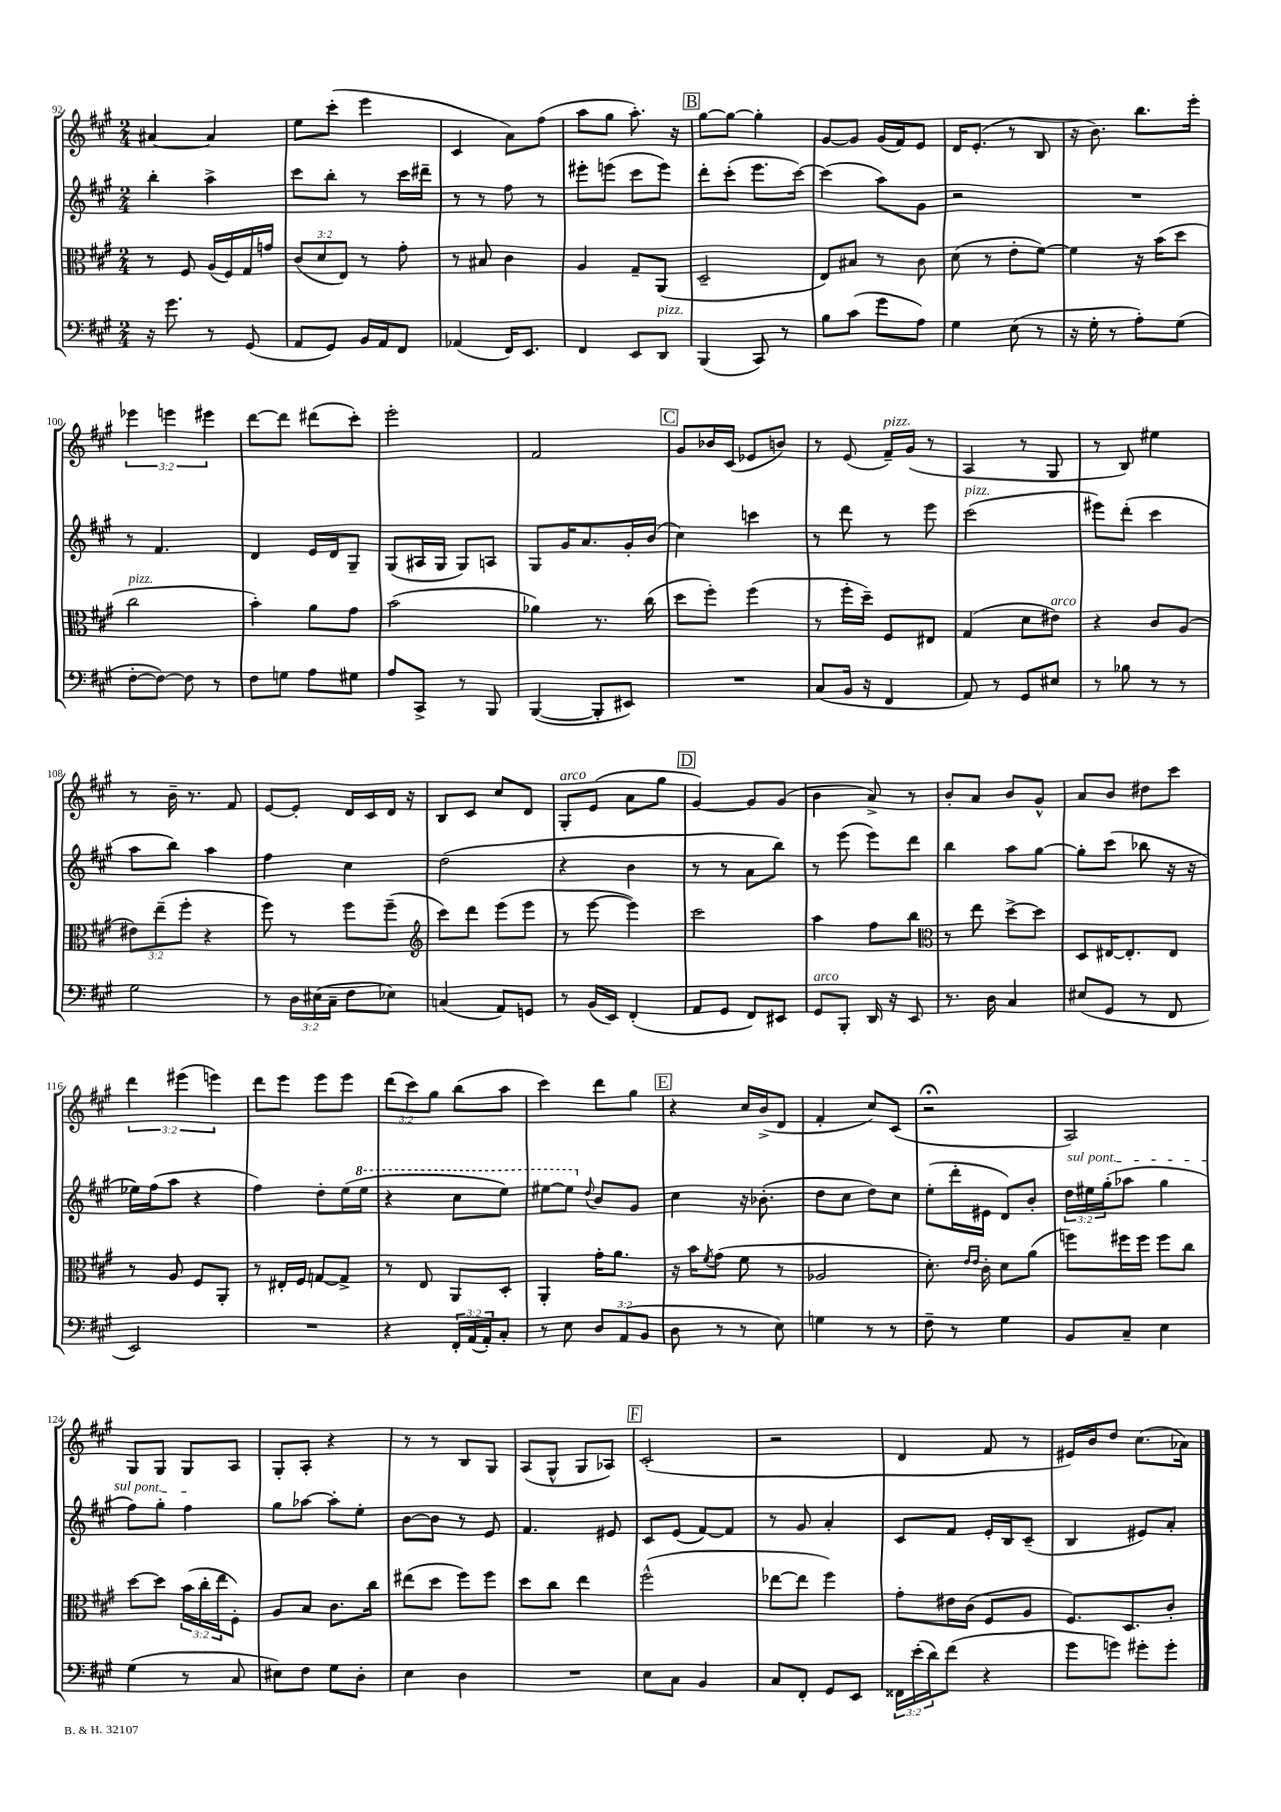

**kern	**kern	**kern	**kern
*part4	*part3	*part2	*part1
*staff4	*staff3	*staff2	*staff1
*clefF4	*clefC3	*clefG2	*clefG2
*k[f#c#g#]	*k[f#c#g#]	*k[f#c#g#]	*k[f#c#g#]
*M2/4	*M2/4	*M2/4	*M2/4
=92	=92	=92	=92
16r	8r	4bb'\	[4a#X/
8.g#\	.	.	.
.	8F#/	.	.
8r	(16A/LL	4aa^\	4a#/]
.	16F#/)	.	.
(8GG#/	16G#/	.	.
.	16gn/JJ	.	.
=93	=93	=93	=93
8AA/L	(12c#/L	8ccc#\L	8ee\L
.	12d/	.	.
8GG#/J)	.	8bb'\J	(8ccc#'\J
.	12E/J)	.	.
16BB/LL	8r	8r	4eee\
16AA/J	.	.	.
8FF#/J	8g#'\	16ccc#\LL	.
.	.	16ddd#X~\JJ	.
=94	=94	=94	=94
(4AA-X/	8r	8r	4c#/
.	8B#X/	8r	.
16FF#/KL)	4c#\	8ff#\	8a\L)
8.EE/J	.	.	.
.	.	8r	(8ff#\J
=95	=95	=95	=95
4FF#/	4A/	8eee#X'\L	8aa\L
.	.	(8eeen\J	8gg#\J
8EE/L	8G#~/L	8ccc#\L	8.aa'\)
!LO:TX:a:i:t=pizz.	!	!	!
8DD/J	(8AA/J	8eee\J)	.
.	.	.	16r
!!LO:REH:place=s1:t=B
=96	=96	=96	=96
(4BBB/	2D~/	8ddd'\L	[8gg#\L
.	.	(8ccc#'\J	8gg#\J_
8CC#/)	.	8.eee\L	4gg#'\]
8r	.	.	.
.	.	[16ccc#\Jk)	.
=97	=97	=97	=97
8B\L	8E/L)	(4ccc#\]	[8g#/L
(8c#\J	8B#X/J	.	8g#/J]
8g#\L	8r	8aa\L)	(16g#/LL
.	.	.	16f#/J)
8A\J)	8c#\	8g#\J	8e/J
=98	=98	=98	=98
4G#\	(8d\	2r	16d/KL
.	.	.	(8.e'/J
.	8r	.	.
(8E\	8e'\L	.	8r
8r	[8f#\J)	.	8B/
=99	=99	=99	=99
16r	4f#\]	2r	16r
16G#'\	.	.	8.b\)
8r	.	.	.
8A'\L)	16r	.	8.bb\L
.	(16b\KL	.	.
(8G#\J	8dd\J	.	.
.	.	.	16eee'\Jk
!!LO:LB:g=z
=100	=100	=100	=100
!	!LO:TX:a:i:t=pizz.	!	!
[8F#'\L	2cc#\	8r	6eee-X\
8F#\J_)	.	4.f#/	.
.	.	.	6eeen\
8F#\]	.	.	.
.	.	.	6eee#X\
8r	.	.	.
=101	=101	=101	=101
8F#\L	4b'\)	4d/	[8ddd\L
8Gn\J	.	.	8ddd\J]
8A\L	8a\L	16e/LL	(8ddd#X\L
.	.	16d/J	.
8G#X\J	8g#\J	8G#~/J	8ccc#'\J)
=102	=102	=102	=102
8A/L	(2b\	(8G#/L	2eee'\
8CC#^/J	.	16A#X/L	.
.	.	16G#/JJ	.
8r	.	8G#/L)	.
8BBB/	.	8An/J	.
=103	=103	=103	=103
([4BBB/	4a-X\)	8G#/L	2f#/
.	.	16g#/K	.
.	.	8.a/	.
8BBB'/L]	8.r	.	.
8EE#X/J)	.	16g#'/L	.
.	(16cc#\	(16b/JJ	.
!!LO:REH:place=s1:t=C
=104	=104	=104	=104
2r	8dd\L	4cc#\)	8g#/L
.	8ff#'\J)	.	16b-X/L
.	.	.	(16c#/JJ
.	(4ff#\	4cccn\	8e-X/L
.	.	.	8bn/J)
=105	=105	=105	=105
(8C#/L	8r	8r	8r
16BB/Jk	16ff#'\LL	8ddd\	(8e/
16r	16dd~\JJ)	.	.
!	!	!	!LO:TX:a:i:t=pizz.
4FF#/	8F#/L	8r	16f#~/LL)
.	.	.	(16g#/JJ
.	8E#X/J	8eee\	8r
=106	=106	=106	=106
!	!	!LO:TX:a:i:t=pizz.	!
8AA/)	(4G#/	(2ccc#\	4A/
8r	.	.	.
8GG#/L	8d\L	.	8r
!	!LO:TX:a:i:t=arco	!	!
8E#X/J	8e#X\J)	.	8G#/
=107	=107	=107	=107
8r	4r	8eee#X\L)	8r
8B-X\	.	(8ddd'\J	8B/)
8r	8c#/L	4ccc#\	4ee#X\
8r	(8A/J	.	.
!!LO:LB:g=z
=108	=108	=108	=108
2G#\	12e#X\L)	8aa\L	8r
.	(12ee~\	.	.
.	.	8bb\J)	16b~\
.	12ff#'\J	.	.
.	.	.	8.r
.	4r	4aa\	.
.	.	.	8f#/
=109	=109	=109	=109
8r	8ff#\)	4ff#\	[8e/L
24D\LL	8r	.	8e'/J]
(24E#X\	.	.	.
24C#~\JJ	.	.	.
8F#\L	8ff#\L	4cc#\	16d/LL
.	.	.	16c#/
8E-X\J)	(8ff#~\J	.	16d/JJ
.	.	.	16r
=110	=110	=110	=110
*	*clefG2	*	*
(4Cn/	8ccc#\L)	(2dd\	8B/L
.	8ddd\J	.	8c#/J
8AA/L)	(8eee\L	.	8cc#/L
8GGn/J	8eee\J	.	8d/J
=111	=111	=111	=111
!	!	!	!LO:TX:a:i:t=arco
8r	8r	4r	8G#'/L
(16BB/LL	[8eee\	.	(8e/J
16EE/JJ)	.	.	.
(4FF#'/	4eee\])	4b\	8a\L
.	.	.	8gg#\J
!!LO:REH:place=s1:t=D
=112	=112	=112	=112
8AA/L	2ccc#\	8r	[4g#/)
8GG#/J	.	8r	.
8FF#/L)	.	8a\L	8g#/L]
8EE#X/J	.	8bb\J)	(8g#/J
=113	=113	=113	=113
!LO:TX:a:i:t=arco	!	!	!
8GG#/L	4aa\	8r	4b\
8BBB'/J	.	(8eee\	.
16DD/	8ff#\L	8eee\L)	8a^/)
16r	.	.	.
8EE/	8bb\J	8ddd\J	8r
=114	=114	=114	=114
*	*clefC3	*	*
8.r	8r	4bb\	8b'/L
.	8ee\	.	8a/J
16D\	.	.	.
4C#/	[8dd^\L	8aa\L	8b/L
.	8dd\J]	[8gg#\J	8g#^^/J
=115	=115	=115	=115
(8E#X/L	8D/L	8gg#'\L]	8a/L
8GG#/J	[16E#X/K	(8ccc#\J	8b/J
.	8.E#'/]	.	.
8r	.	8bb-X\	8dd#X\L
8FF#/	8E#/J	16r	8ccc#\J
.	.	16r	.
!!LO:LB:g=z
=116	=116	=116	=116
2EE/)	8r	16ee-X\LL)	6ddd\
.	.	(16ff#\J	.
.	8A/	8aa\J	.
.	.	.	(6eee#X\
.	8F#/L	4r	.
.	.	.	6eeen\)
.	8AA'/J	.	.
=117	=117	=117	=117
2r	8r	4ff#\)	8ddd\L
.	16E#X'/LL	.	8eee\J
.	16F#/JJ	.	.
.	[8Gn/L	8dd'\L	8eee\L
.	8G^/J]	(16ee\L	8eee\J
*	*	*8va	*
.	.	16eee\JJ	.
=118	=118	=118	=118
4r	8r	4r	(12ddd\L
.	.	.	12ccc#\)
.	8E/	.	.
.	.	.	12gg#\J
24FF#'/LL	8AA/L	8ccc#\L	(8bb\L
(24AA/	.	.	.
24AA'/J)	.	.	.
8C#'/J	8D'/J	8eee\J)	8aa\J
=119	=119	=119	=119
8r	4AA'/	[8eee#X\L	4ccc#\)
8E\	.	8eee#\J]	.
*	*	*X8va	*
.	.	8qqdd/	.
12D/L	16g#'\KL	8b/L	8ddd\L
.	8.a\J	.	.
(12AA/	.	.	.
.	.	8g#/J	8gg#\J
12BB/J	.	.	.
!!LO:REH:place=s1:t=E
=120	=120	=120	=120
8D\	16r	4cc#\	4r
.	16b\KL	.	.
.	8qf#/	.	.
8r	(8g#\J	.	.
8r	8f#\	16r	16cc#/LL
.	.	(8.b-X'\	(16b^/J
8E\)	8r	.	8d/J
=121	=121	=121	=121
4Gn\	2A-X/	8dd\L	4f#'/
.	.	8cc#\J	.
8r	.	8dd\L)	8cc#/L)
8r	.	8cc#\J	(8c#/J
=122	=122	=122	=122
8F#~\	8.d'\)	(8ee'\L	2r;<
8r	.	16ddd'\L	.
.	16qqe/LL	.	.
.	16qqe/JJ	.	.
.	16c#'\	16e#X\JJ	.
4G#\	8d\L	8d/L)	.
.	(8a\J	8b'/J	.
=123	=123	=123	=123
!	!	!LO:TX:a:i:t=sul pont.	!
8BB/L	8ffn\L)	24dd\LL	2A/)
.	.	24ee#X\	.
.	.	(24gg#'\J	.
8C#~/J	16ff#X\L	8aa-X\J	.
.	16ff#\JJ	.	.
4E\	8ff#\L	4gg#\	.
.	8cc#\J	.	.
!!LO:LB:g=z
=124	=124	=124	=124
(4G#\	[8dd\L	8ff#\L)	8G#/L
.	8dd\J]	8gg#'\J	8G#/J
8r	(24b\LL	4ff#\	8G#/L
.	24cc#'\	.	.
.	24ee\J	.	.
8C#/	8F#'\J)	.	8A/J
=125	=125	=125	=125
8E#X\L)	8A/L	8gg#\L	8G#'/L
8F#\J	8B/J	[8aa-X\J	8A'/J
8G#\L	8.c#\L	8aa-'\L]	4r
8D'\J	.	8ee'\J	.
.	16cc#\Jk	.	.
=126	=126	=126	=126
4E\	(8ee#X\L	[8b\L	8r
.	8dd\J	8b\J]	8r
4D\	8ff#\L)	8r	8B/L
.	8ff#\J	8e/	8G#/J
=127	=127	=127	=127
2r	8dd\L	4.f#/	(8A/L
.	8cc#\J	.	8G#^^/J
.	4ee\	.	8G#/L
.	.	8e#X/	8A-X/J)
!!LO:REH:place=s1:t=F
=128	=128	=128	=128
8E\L	(2ff#^^\	8c#/L	(2c#'/
8C#\J	.	(8e/J	.
4BB/	.	[8f#/L)	.
.	.	8f#/J]	.
=129	=129	=129	=129
8C#/L	[8ee-X\L	8r	2r
8FF#'/J	8ee-\J]	8g#/	.
8GG#/L	4ff#\)	4a'/	.
8EE/J	.	.	.
=130	=130	=130	=130
24FF##X\LL	8g#'\L	8c#/L	4d/
(24e'\	.	.	.
24d\J)	.	.	.
(8f#\J	16e#X\L	8f#/J	.
.	(16c#\JJ	.	.
4r	8F#/L	16e'/LL	8f#/
.	.	16B/J	.
.	8A/J	(8c#~/J	8r
=131	=131	=131	=131
8g#\L	8.F#/L)	4B/	16e#X/LL)
.	.	.	16b/J
8gn\J)	.	.	8dd/J
.	8.D/	.	.
8g#X'\L	.	8e#X/L)	(8.cc#\L
8g#'\J	8c#'/J	8a'/J	.
.	.	.	16a-X\Jk)
==	==	==	==
*-	*-	*-	*-
